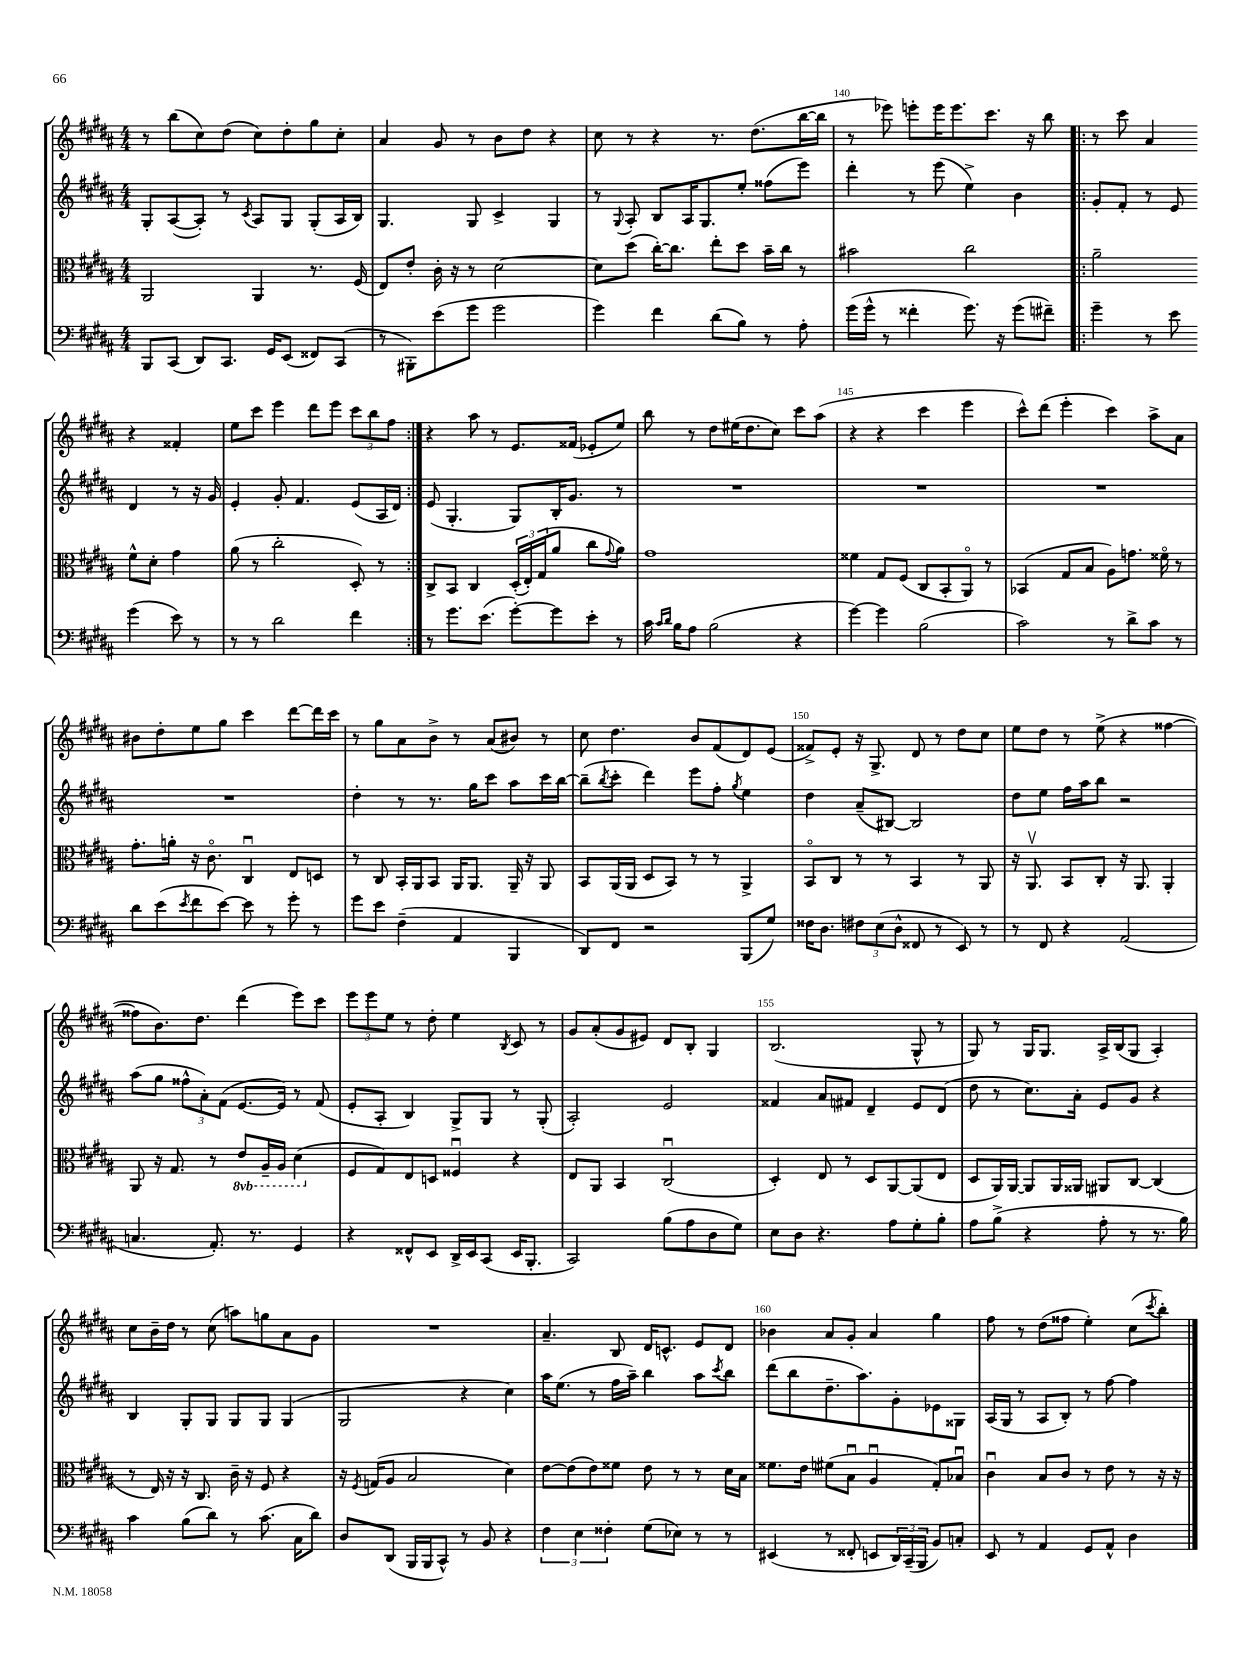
<<
\new StaffGroup <<
\new Staff = "s0" {
    \clef treble \key b \major \numericTimeSignature \time 4/4
    r8 b''8( cis''8) dis''8( cis''8) dis''8-. gis''8 cis''8-. |
    ais'4 gis'8 r8 b'8 dis''8 r4 |
    cis''8 r8 r4 r8. dis''8.( b''16~ b''16 |
    r8 ees'''8) e'''8-. e'''16 e'''8. cis'''8. r16 b''8 |
    \repeat volta 2 { r8 cis'''8 ais'4 r4 fisis'4-. |
    e''8 cis'''8 e'''4 dis'''8 e'''8 \tuplet 3/2 { cis'''8 b''8 fis''8 } | }
    r4 ais''8 r8 e'8. fisis'16( ees'8-. e''8) |
    b''8 r8 dis''8 eis''16( dis''8. cis''8) cis'''8 ais''8( |
    r4 r4 cis'''4 e'''4 |
    cis'''8-^) dis'''8( e'''4-. cis'''4) ais''8-> ais'8 |
    bis'8 dis''8-. e''8 gis''8 cis'''4 dis'''8~ dis'''16 cis'''16 |
    r8 gis''8 ais'8 b'8-> r8 ais'8( bis'8) r8 |
    cis''8 dis''4. b'8 fis'8( dis'8) e'8( |
    fisis'8->) e'8-. r16 gis8.-> dis'8 r8 dis''8 cis''8 |
    e''8 dis''8 r8 e''8->( r4 fisis''4~ |
    fisis''8 b'8.) dis''8. dis'''4( e'''8) cis'''8 |
    \tuplet 3/2 { e'''8 e'''8 e''8 } r8 dis''8-. e''4 \acciaccatura { b8 } cis'8 r8 |
    gis'8 ais'8-.( gis'8 eis'8) dis'8 b8-. gis4 |
    b2.( gis8-^ r8 |
    gis8) r8 gis16 gis8. ais16-> b16( gis8 ais4-.) |
    cis''8 b'16-- dis''16 r8 cis''8( a''8) g''8 ais'8 gis'8 |
    R1 |
    ais'4.-- b8 dis'16 c'8.-^ e'8 dis'8 |
    bes'4 ais'8 gis'8-. ais'4 gis''4 |
    fis''8 r8 dis''8( fisis''8 e''4-.) cis''8( \acciaccatura { cis'''8 } b''8-.) \bar "|." |
}
\new Staff = "s1" {
    \clef treble \key b \major \numericTimeSignature \time 4/4
    gis8-. ais8~( ais8-.) r8 \acciaccatura { cis'8 } ais8 gis8 gis8-.( ais16 b16) |
    gis4. gis8 cis'4-> gis4 |
    r8 \appoggiatura { gis8 } ais8-. b8 ais16 gis8. e''8-. fisis''8( e'''8) |
    dis'''4-. r8 e'''8( e''4->) b'4 |
    \repeat volta 2 { gis'8-. fis'8-. r8 e'8 dis'4 r8 r16 gis'16 |
    e'4-. gis'8-. fis'4. e'8( ais16 dis'16) | }
    e'8( gis4.-. gis8) b16-. gis'8. r8 |
    R1 |
    R1 |
    R1 |
    R1 |
    dis''4-. r8 r8. gis''16 cis'''8 ais''8 cis'''16 b''16~ |
    b''8--( \acciaccatura { b''8 } cis'''8-. dis'''4) e'''8 fis''8-. \acciaccatura { gis''8 } e''4 |
    dis''4 ais'8--( bis8~) bis2 |
    dis''8 e''8 fis''16 ais''16 b''8 r2 |
    ais''8( gis''8 \tuplet 3/2 { fisis''8-^ ais'8-.) fis'8( } e'8.~ e'16) r8 fis'8( |
    e'8-. ais8-. b4) gis8-> gis8 r8 gis8-.( |
    ais2-.) e'2 |
    fisis'4 ais'8 fis'8 dis'4-- e'8 dis'8( |
    dis''8 r8 cis''8.) ais'16-. e'8 gis'8 r4 |
    b4 gis8-. gis8 gis8 gis8 gis4( |
    gis2 r4 cis''4) |
    ais''16 e''8.( r8 fis''16 ais''16--) b''4 ais''8 \acciaccatura { cis'''8 } b''8 |
    dis'''8( b''8 dis''8.-- ais''8.) gis'8-. ees'8 gisis8 |
    ais16( gis16 r8 ais8 b8-.) r8 fis''8~ fis''4 \bar "|." |
}
\new Staff = "s2" {
    \clef alto \key b \major \numericTimeSignature \time 4/4 \set Staff.ottavationMarkups = #ottavation-simple-ordinals
    ais,2 ais,4 r8. fis16( |
    e8) e'8-. cis'16-. r16 r8 dis'2~ |
    dis'8 dis''8( cis''16~-.) cis''8. e''8-. dis''8 b'16-- cis''16 r8 |
    bis'2 cis''2 |
    \repeat volta 2 { ais'2-- fis'8-^ dis'8-. gis'4 |
    ais'8( r8 cis''2-. dis8-.) r8 | }
    cis8-> b,8 cis4 \tuplet 3/2 { dis16-.( e16-.) gis16( } ais'8 cis''8 \appoggiatura { gis'8 } ais'8) |
    gis'1 |
    fisis'4 gis8 fis8( cis8 b,8-. ais,8\flageolet) r8 |
    bes,4( gis8 b8 ais8) g'8. fisis'16\flageolet r8 |
    gis'8.-. a'16-. r16 cis'8.\flageolet cis4\downbow e8 d8 |
    r8 cis8 b,16-. ais,16 b,8 ais,16 ais,8. ais,16-- r16 ais,8 |
    b,8 ais,16( ais,16 dis8 b,8) r8 r8 ais,4-> |
    b,8\flageolet cis8 r8 r8 b,4 r8 ais,8 |
    r16 ais,8.\upbow b,8 cis8-. r16 ais,8. ais,4-. |
    ais,8 r16 gis8. r8 \ottava #-1 e8 ais,16-- ais,16 dis4( \ottava #0 |
    fis8 gis8) e8 d8 fisis4\downbow r4 |
    e8 ais,8 b,4 cis2\downbow( |
    dis4-.) e8 r8 dis8 ais,8~ ais,8( e8 |
    dis8 ais,16) ais,16~ ais,8 ais,16 aisis,16 ais,8 cis8~ cis4( |
    r8 e16) r16 r16 cis8. cis'16-- r16 fis8 r4 |
    r16 \acciaccatura { fis8 } g16( ais8 b2 dis'4) |
    e'8~ e'8( e'8) fisis'8 e'8 r8 r8 dis'16 b16 |
    fisis'8. e'16 fis'8( b8\downbow ais4\downbow gis8-.) bes8\downbow |
    cis'4\downbow b8 cis'8 r8 e'8 r8 r16 r16 \bar "|." |
}
\new Staff = "s3" {
    \clef bass \key b \major \numericTimeSignature \time 4/4
    b,,8 cis,8( dis,8) cis,8. gis,16 e,8( fisis,8) cis,8( |
    r8 bis,,8-.) e'8( gis'8 gis'2 |
    gis'4) fis'4 dis'8( b8) r8 ais8-. |
    gis'16( gis'16-^ r8 fisis'4-. gis'8.) r16 gis'8( fis'8--) |
    \repeat volta 2 { gis'4-- r8 e'8 gis'4( e'8) r8 |
    r8 r8 dis'2 fis'4 | }
    r8 gis'8. e'8.( gis'8~-.) gis'8 e'8-. r8 |
    cis'16 \grace { cis'16 dis'16 } b16 ais8 b2( r4 |
    gis'4~) gis'4 b2( |
    cis'2) r8 dis'8-> cis'8 r8 |
    dis'8 e'8( \acciaccatura { e'8 } fis'8 e'8~) e'8 r8 gis'8-. r8 |
    gis'8 e'8 fis4--( ais,4 b,,4 |
    dis,8) fis,8 r2 b,,8( gis8) |
    fisis16 dis8. \tuplet 3/2 { fis8 e8( dis8-^ } fisis,8 r8 e,8) r8 |
    r8 fis,8 r4 ais,2( |
    c4. ais,8.-.) r8. gis,4 |
    r4 fisis,8-^ e,8 dis,16-> e,16 cis,8( e,16 b,,8.-. |
    cis,2) b8( ais8 dis8 gis8) |
    e8 dis8 r4. ais8 gis8-. b8-. |
    ais8 b8->( r4 ais8-. r8 r8. b16) |
    cis'4 b8( dis'8) r8 cis'8.( cis16 dis'8) |
    dis8 dis,8( b,,16 b,,16 cis,8-^) r8 b,8 r4 |
    \tuplet 3/2 { fis4 e4 fisis4-. } gis8( ees8) r8 r8 |
    eis,4( r8 fisis,8-. e,8 \tuplet 3/2 { dis,16) cis,16--( b,,16 } b,8) c8-. |
    e,8 r8 ais,4 gis,8 ais,8-^ dis4 \bar "|." |
}
>>
>>
\layout { \context { \Score currentBarNumber = #137 \override BarNumber.break-visibility = ##(#f #t #t) barNumberVisibility = #(every-nth-bar-number-visible 5) } }
